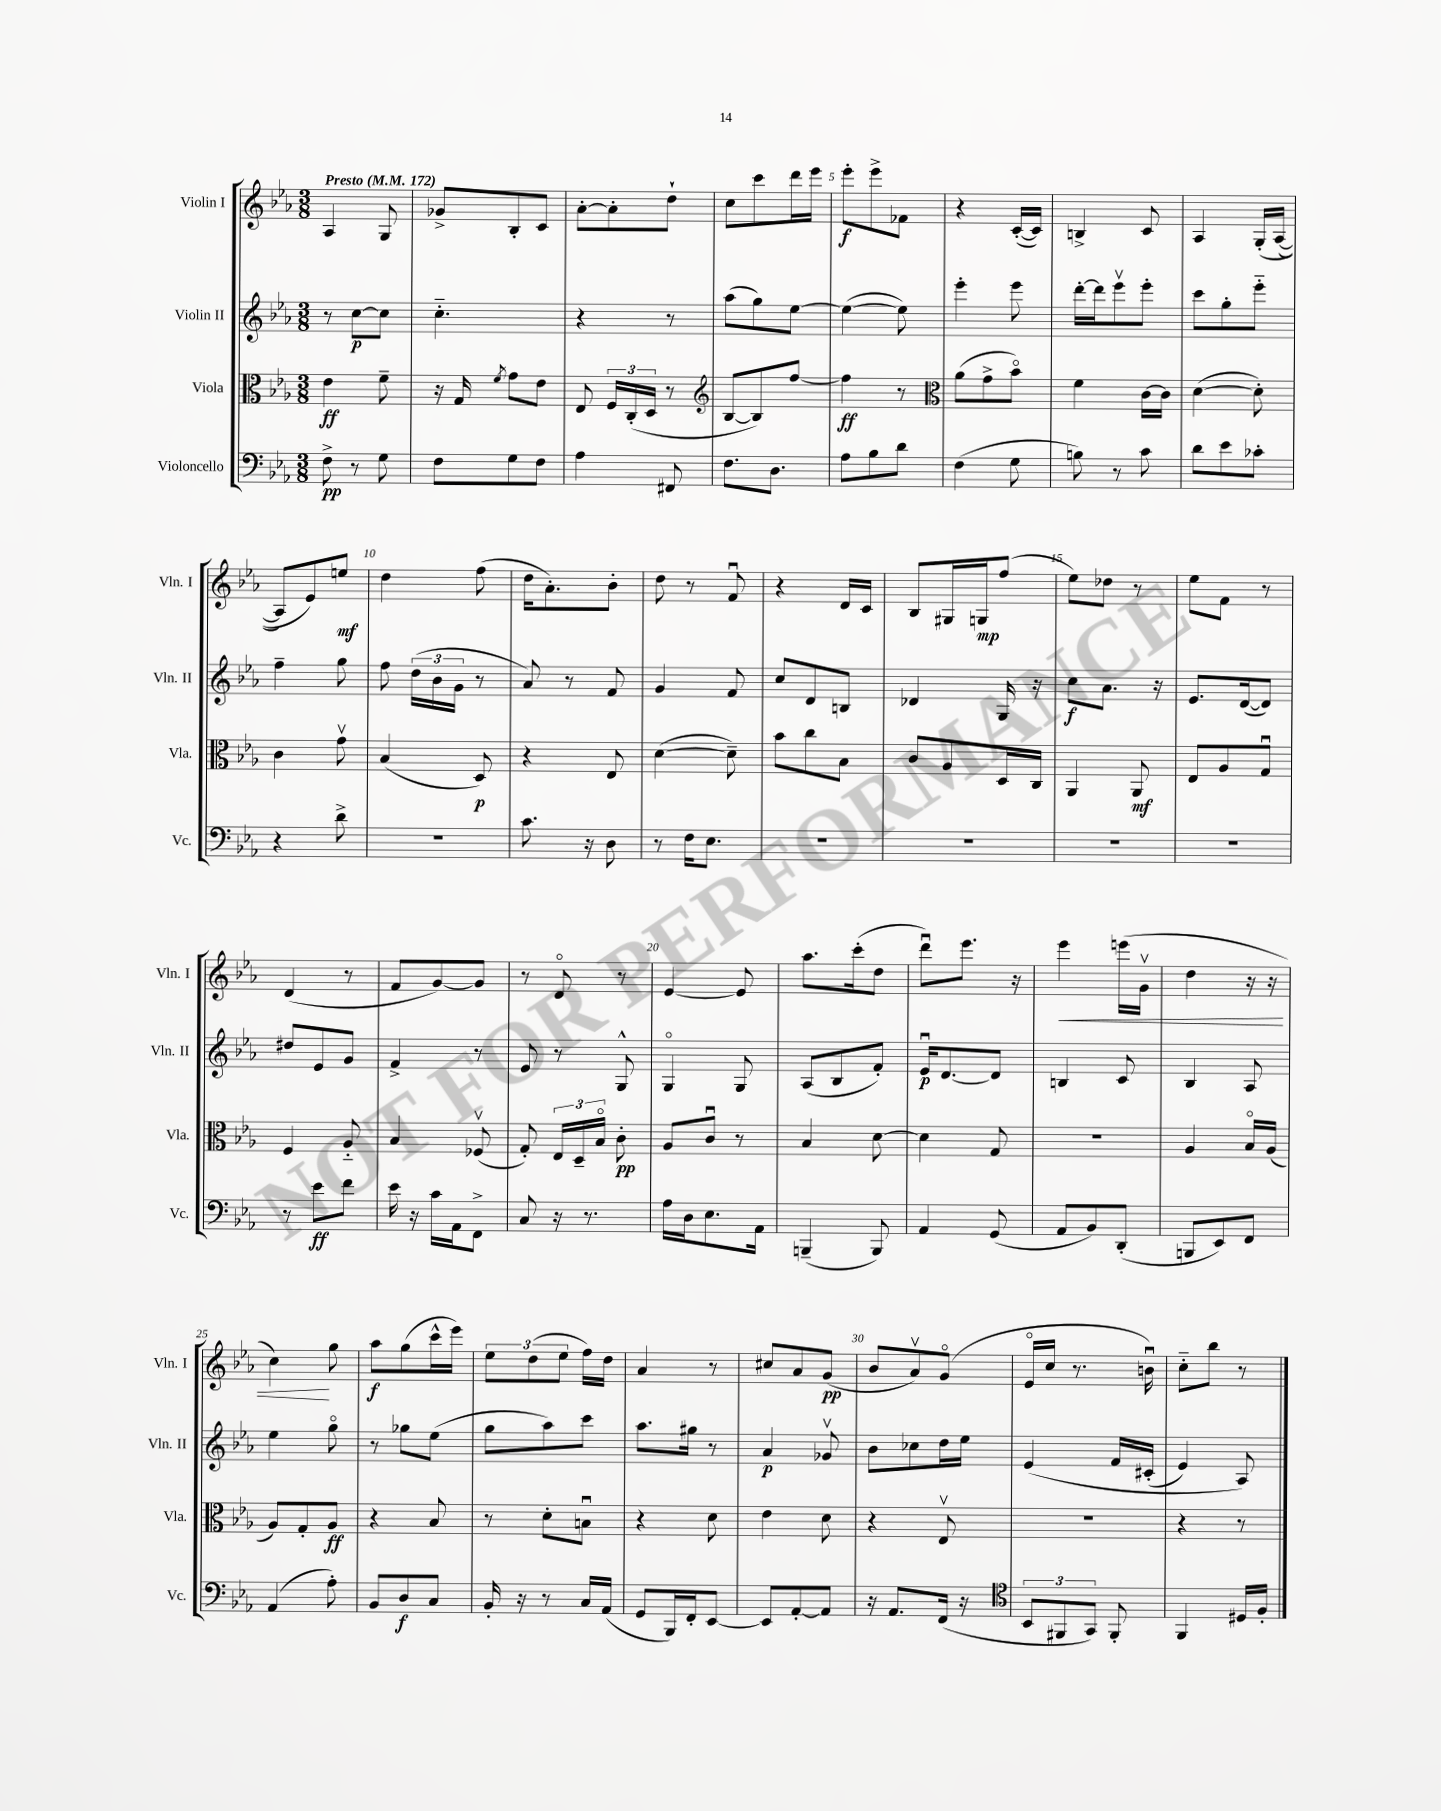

**kern	**kern	**kern	**kern
*staff4	*staff3	*staff2	*staff1
*clefF4	*clefC3	*clefG2	*clefG2
*k[b-e-a-]	*k[b-e-a-]	*k[b-e-a-]	*k[b-e-a-]
*M3/8	*M3/8	*M3/8	*M3/8
*MM172	*MM172	*MM172	*MM172
8F^\	4e-\	8r	4A-/
8r	.	[8cc\L	.
8G\	8f~\	8cc\]J	8G/
=	=	=	=
8F\L	16r	4.cc'~\	8g-^/L
.	16G/	.	.
.	8qf/	.	.
8G\	8g\L	.	8B-'/
8F\J	8e-\J	.	8c/J
=	=	=	=
4A-\	8E-/	4r	[8a-'\L
.	24F/LL	.	8a-'\]
.	(24C'/	.	.
.	24D/JJ	.	.
8FF#/	8r	8r	8dd`\J
=	=	=	=
*	*clefG2	*	*
8.F\L	[8B-/L	(8aa-\L	8cc\L
.	8B-/])	8gg\)	8ccc\
8.D\J	.	.	.
.	[8ff/J	[8ee-\J	16ddd\L
.	.	.	16eee-\JJ
=	=	=	=
8A-\L	4ff\]	(4ee-\_	8eee-'\L
8B-\	.	.	8eee-^\
8d\J	8r	8ee-\])	8f-\J
=	=	=	=
*	*clefC3	*	*
(4F\	(8a-\L	4eee-'\	4r
.	8g^\	.	.
8G\	8b-o\J)	8eee-\	([16c'/LL
.	.	.	16c/]JJ)
=	=	=	=
8B\)	4f\	[16ddd'\LL	4B^/
.	.	16ddd\]J	.
8r	.	8eee-v\	.
8c\	[16c\LL	8eee-'\J	8c/
.	16c\]JJ	.	.
=	=	=	=
8d\L	([4d\	8ccc\L	4A-/
8e-\	.	8gg'\	.
8c-'\J	8d'\])	8eee-'~\J	&(16G'/LL
.	.	.	([16A-/JJ
=	=	=	=
4r	4c\	4ff~\	8A-/]L)
.	.	.	8e-/&)
8d^\	8gv\	8gg\	8ee/J
=	=	=	=
4.r	(4B-/	8ff\	4dd\
.	.	(24dd\LL	.
.	.	24b-\	.
.	.	24g\JJ	.
.	8D/)	8r	(8ff\
=	=	=	=
8.c\	4r	8a-/)	16dd\LK
.	.	.	8.a-'\)
.	.	8r	.
16r	.	.	.
8D\	8E-/	8f/	8b-'\J
=	=	=	=
8r	([4d\	4g/	8dd\
16F\LK	.	.	8r
8.E-\J	.	.	.
.	8d~\])	8f/	8fu/
=	=	=	=
4.r	8b-\L	8cc/L	4r
.	8cc\	8d/	.
.	8B-\J	8B/J	16d/LL
.	.	.	16c/JJ
=	=	=	=
4.r	8c/L	4d-/	8B-/L
.	8A-/	.	16G#/L
.	.	.	16G/J
.	16D/L	16G/	(8ff/J
.	16C/JJ	16r	.
=	=	=	=
4.r	4AA-/	8cc\L	8ee-\L)
.	.	8.a-\J	8dd-\J
.	8AA-/	.	8r
.	.	16r	.
=	=	=	=
4.r	8E-/L	8.e-/L	8ee-\L
.	8A-/	.	8f\J
.	.	([16d/k	.
.	8Gu/J	8d/]J)	8r
=	=	=	=
8r	4F/	8dd#/L	(4d/
8e-\L	.	8e-/	.
8f\J	8A-'~/	8g/J	8r
=	=	=	=
16e-\	4B-/	4f^/	8f/L
16r	.	.	.
16c\LL	.	.	[8g/)
16AA-\J	.	.	.
8FF^\J	(8F-v/	8r	8g/]J
=	=	=	=
8C/	8G'/)	8e-/	8r
16r	24E-/LL	8r	8do/
.	24D~/	.	.
8.r	.	.	.
.	24B-o/JJ	.	.
.	8c'\	8G^^/	8r
=	=	=	=
16A-\LL	8A-/L	4Go/	[4e-/
16D\J	.	.	.
8.E-\	8cu/J	.	.
.	8r	8G/	8e-/]
16AA-\Jk	.	.	.
=	=	=	=
(4BBB~/	4B-/	(8A-/L	8.aa-\L
.	.	8B-/	.
.	.	.	(16ccc'\k
8BBB/)	[8d\	8f'/J)	8dd\J
=	=	=	=
4AA-/	4d\]	16e-u/LK	8dddu\L)
.	.	[8.d/	.
.	.	.	8.eee-\J
(8GG/	8G/	8d/]J	.
.	.	.	16r
=	=	=	=
8AA-/L	4.r	4B/	4eee-\
8BB-/)	.	.	.
(8DD'/J	.	8c/	(16eee\LL
.	.	.	16gv\JJ
=	=	=	=
8BBB/L	4A-/	4B-/	4dd\
8EE-/)	.	.	.
8FF/J	16B-o/LL	8A-/	16r
.	(16A-/JJ	.	16r
=	=	=	=
(4AA-/	8A-/L)	4ee-\	4cc\)
.	8G'/	.	.
8A-'\)	8A-/J	8ggo\	8gg\
=	=	=	=
8BB-/L	4r	8r	8aa-\L
8D/	.	8gg-\L	(8gg\
8C/J	8B-/	(8ee-\J	16ccc^^\L
.	.	.	16eee-\JJ)
=	=	=	=
16BB-'/	8r	8gg\L	12ee-\L
16r	.	.	.
.	.	.	(12dd\
8r	8d'\L	8aa-\)	.
.	.	.	12ee-\J
16C/LL	8Bu\J	8ccc\J	16ff\LL)
(16AA-/JJ	.	.	16dd\JJ
=	=	=	=
8GG/L	4r	8.aa-\L	4a-/
16BBB-/L)	.	.	.
16FF'/J	.	16gg#\Jk	.
[8EE-/J	8d\	8r	8r
=	=	=	=
8EE-/]L	4e-\	4a-/	8cc#/L
[8AA-'/	.	.	8a-/
8AA-/]J	8d\	8g-v/	(8g/J
=	=	=	=
16r	4r	8b-\L	8b-/L
8.AA-/L	.	.	.
.	.	8cc-\	8a-v/)
(16FF/Jk	8E-v/	16dd\L	(8go/J
16r	.	16ee-\JJ	.
=	=	=	=
*clefC4	*	*	*
12BB-/L	4.r	&(4e-/	16e-o/LL
.	.	.	16cc/JJ
12FF#/	.	.	.
.	.	.	8.r
12GG/J)	.	.	.
8FF#'/	.	16f/LL	.
.	.	(16c#'/JJ	16bu\)
=	=	=	=
4FF/	4r	4e-/)	8cc'~\L
.	.	.	8bb-\J
16D#/LL	8r	8A-/&)	8r
16F'/JJ	.	.	.
==	==	==	==
*-	*-	*-	*-
